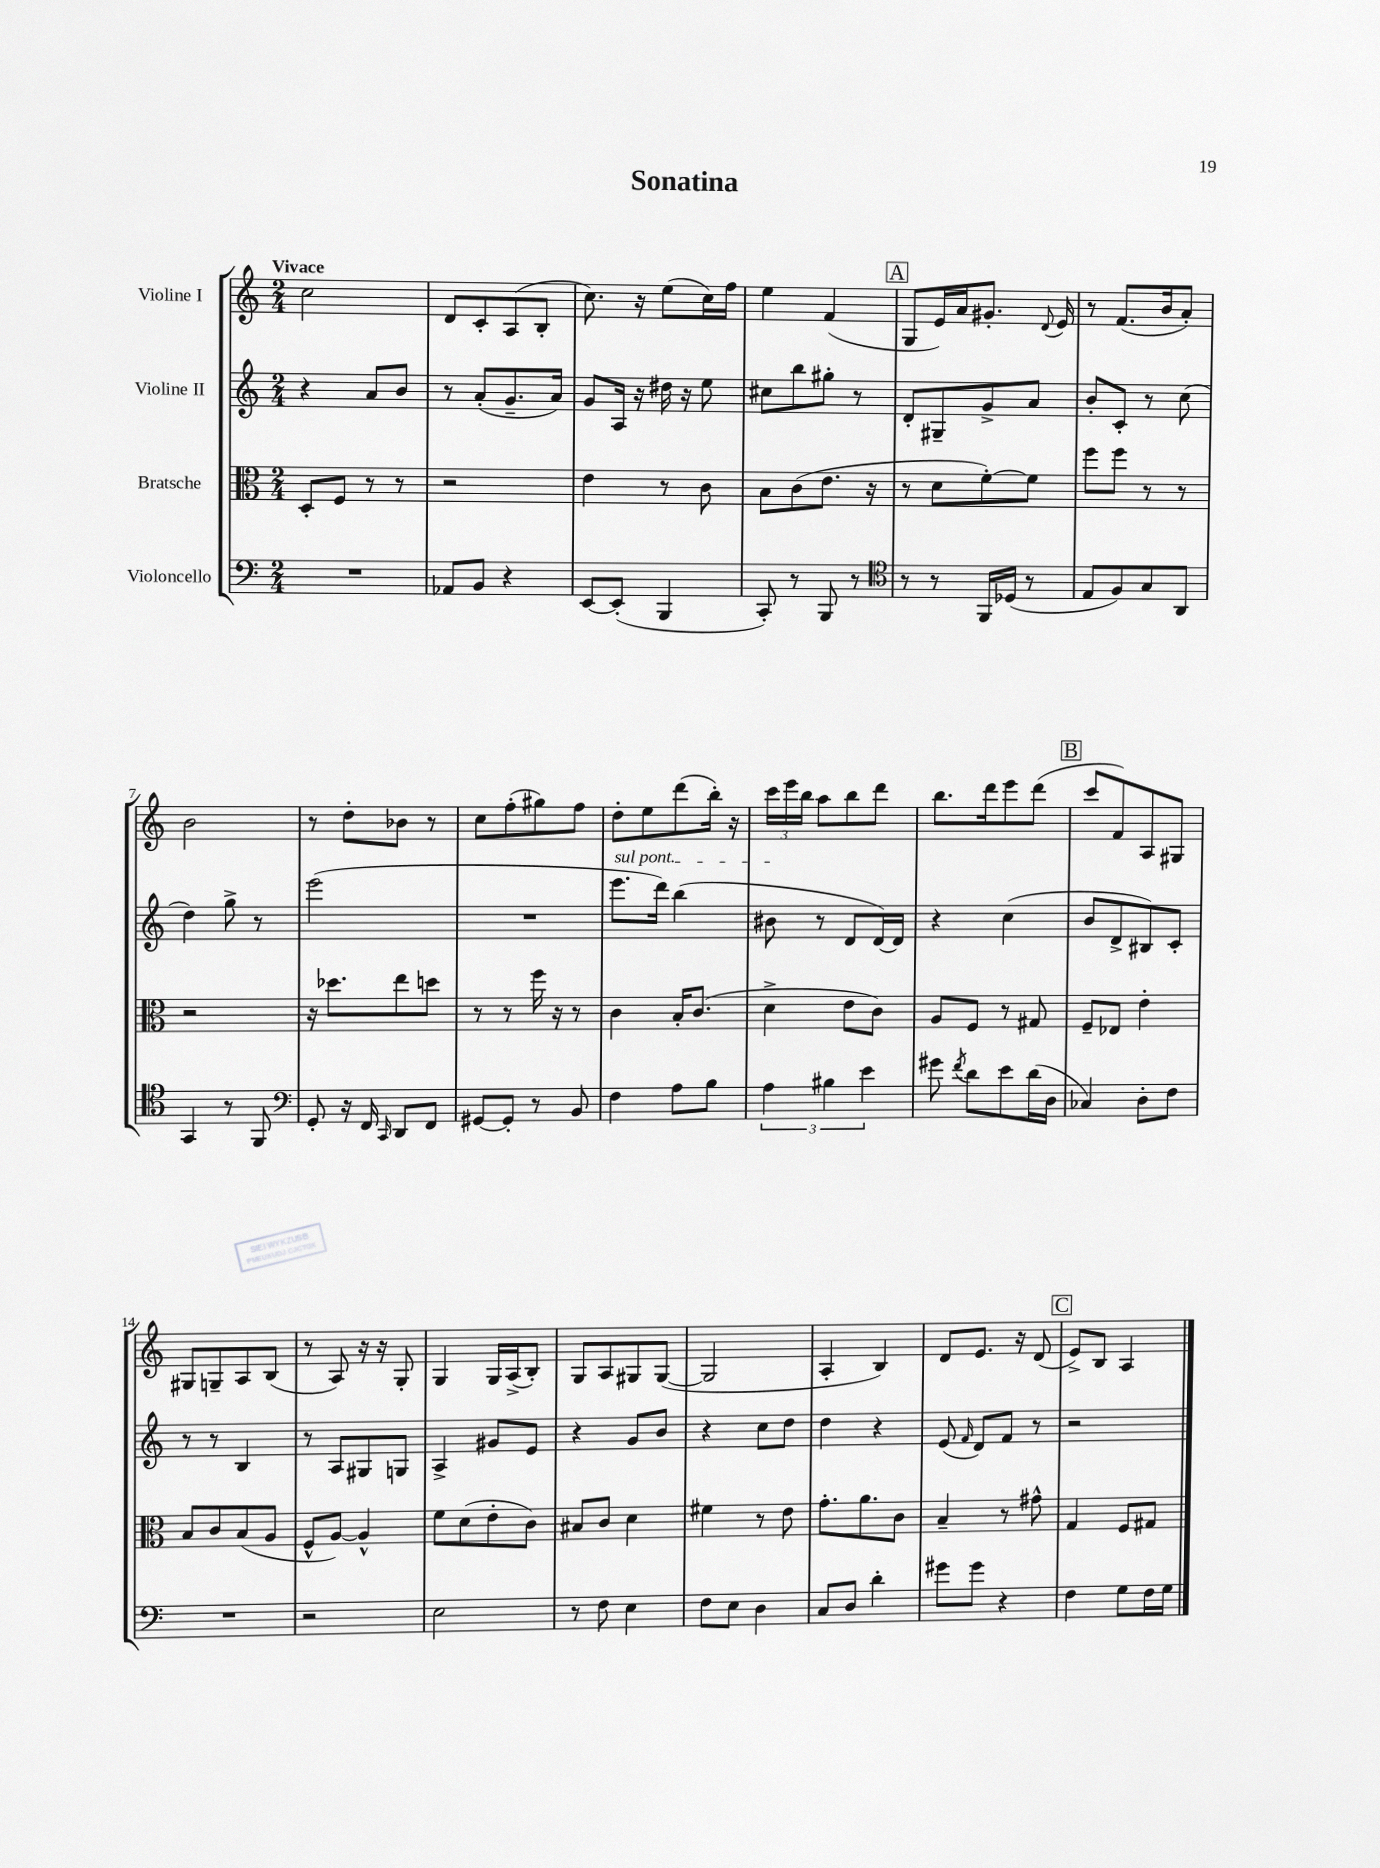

**kern	**kern	**kern	**kern
*part4	*part3	*part2	*part1
*staff4	*staff3	*staff2	*staff1
*I"Violoncello	*I"Bratsche	*I"Violine II	*I"Violine I
*clefF4	*clefC3	*clefG2	*clefG2
*k[]	*k[]	*k[]	*k[]
*M2/4	*M2/4	*M2/4	*M2/4
=1	=1	=1	=1
!	!	!	!LO:TX:a:B:t=Vivace
2r	8D'/L	4r	2cc\
.	8F/J	.	.
.	8r	8a/L	.
.	8r	8b/J	.
=2	=2	=2	=2
8AA-X/L	2r	8r	8d/L
8BB/J	.	(8a'/L	8c'/
4r	.	8.g~/	(8A/
.	.	.	8B'/J
.	.	16a/Jk)	.
=3	=3	=3	=3
[8EE/L	4e\	8g/L	8.cc\)
(8EE'/J]	.	16A/Jk	.
.	.	16r	16r
4BBB/	8r	16dd#X\	(8ee\L
.	.	16r	.
.	8c\	8ee\	16cc\L)
.	.	.	16ff\JJ
=4	=4	=4	=4
8CC'/)	8B\L	8cc#X\L	4ee\
8r	(8c\	8bb\	.
8BBB/	8.e\J	8gg#X'\J	(4f/
8r	.	8r	.
.	16r	.	.
!!LO:REH:place=s1:t=A
=5	=5	=5	=5
*clefC4	*	*	*
8r	8r	8d'/L	8G/L
8r	8d\L	8G#X~/	16e/L)
.	.	.	16a/J
16FF/LL	[8f'\)	8g^/	8.g#X'/J
(16D-X/JJ	.	.	.
8r	8f\J]	8a/J	.
.	.	.	8qqd/
.	.	.	16e/
=6	=6	=6	=6
8E/L	8ff\L	8b'/L	8r
8F/)	8ff\J	8c'/J	(8.f/L
8G/	8r	8r	.
.	.	.	16b/k
8AA/J	8r	(8cc\	8a'/J)
!!LO:LB:g=z
=7	=7	=7	=7
4GG/	2r	4dd\)	2b\
8r	.	8gg^\	.
8FF/	.	8r	.
=8	=8	=8	=8
*clefF4	*	*	*
8GG'/	16r	(2eee\	8r
.	8.dd-X\L	.	.
16r	.	.	8dd'\L
16FF/	.	.	.
16qqCC/	.	.	.
8DD/L	8ee\	.	8b-X\J
8FF/J	8ddn\J	.	8r
=9	=9	=9	=9
[8GG#X/L	8r	2r	8cc\L
8GG#'/J]	8r	.	(8ff'\
8r	16ff\	.	8gg#X\)
.	16r	.	.
8BB/	8r	.	8ff\J
=10	=10	=10	=10
!	!	!LO:TX:a:i:t=sul pont.	!
4F\	4c\	8.eee\L	8dd'\L
.	.	.	8ee\
.	.	16ddd\Jk)	.
8A\L	16B'/KL	(4bb\	(8ddd\
.	(8.c/J	.	.
8B\J	.	.	16bb'\Jk)
.	.	.	16r
=11	=11	=11	=11
6A\	4d^\	8b#X\	24ccc\LL
.	.	.	24eee\
.	.	.	24bb\JJ
.	.	8r	8aa\L
6B#X\	.	.	.
.	8e\L	8d/L	8bb\
6e\	.	.	.
.	8c\J)	[16d/L)	8ddd\J
.	.	16d/JJ]	.
=12	=12	=12	=12
8g#X\	8A/L	4r	8.bb\L
8qf/	.	.	.
8d\L	8F/J	.	.
.	.	.	16ddd\k
8e\	8r	(4cc\	8eee\
(16d\L	8G#X/	.	(8ddd\J
16D\JJ	.	.	.
!!LO:REH:place=s1:t=B
=13	=13	=13	=13
4C-X/)	8F~/L	8b/L	8ccc/L
.	8E-X/J	8d^/	8f/)
8D'\L	4e'\	8B#X/)	8A/
8F\J	.	8c'/J	8G#X/J
!!LO:LB:g=z
=14	=14	=14	=14
2r	8B/L	8r	8G#X/L
.	8c/	8r	8Gn~/
.	(8B/	4B/	8A/
.	8A/J	.	(8B/J
=15	=15	=15	=15
2r	8F^^/L	8r	8r
.	[8A/J)	8A/L	8A/)
.	4A^^/]	8G#X/	16r
.	.	.	16r
.	.	8Gn/J	8G'/
=16	=16	=16	=16
2E\	8f\L	4A^/	4G/
.	(8d\	.	.
.	8e'\	8g#X/L	16G/LL
.	.	.	(16A^/J
.	8c\J)	8e/J	8B'/J)
=17	=17	=17	=17
8r	8B#X/L	4r	8G/L
8F\	8c/J	.	8A/
4E\	4d\	8g/L	8G#X/
.	.	8b/J	([8G#/J
=18	=18	=18	=18
8F\L	4f#X\	4r	2G#/]
8E\J	.	.	.
4D\	8r	8cc\L	.
.	8e\	8dd\J	.
=19	=19	=19	=19
8C/L	8.g'\L	4dd\	4A'/
8D/J	.	.	.
.	8.a\	.	.
4d'\	.	4r	4B/)
.	8c\J	.	.
=20	=20	=20	=20
8g#X\L	4B~/	(8e/	8d/L
.	.	16qqf/	.
8g#\J	.	8d/L)	8.e/J
4r	8r	8f/J	.
.	.	.	16r
.	8g#X^^\	8r	(8d/
!!LO:REH:place=s1:t=C
=21	=21	=21	=21
4F\	4G/	2r	8e^/L)
.	.	.	8B/J
8G\L	8F/L	.	4A/
16F\L	8G#X/J	.	.
16G\JJ	.	.	.
==	==	==	==
*-	*-	*-	*-
